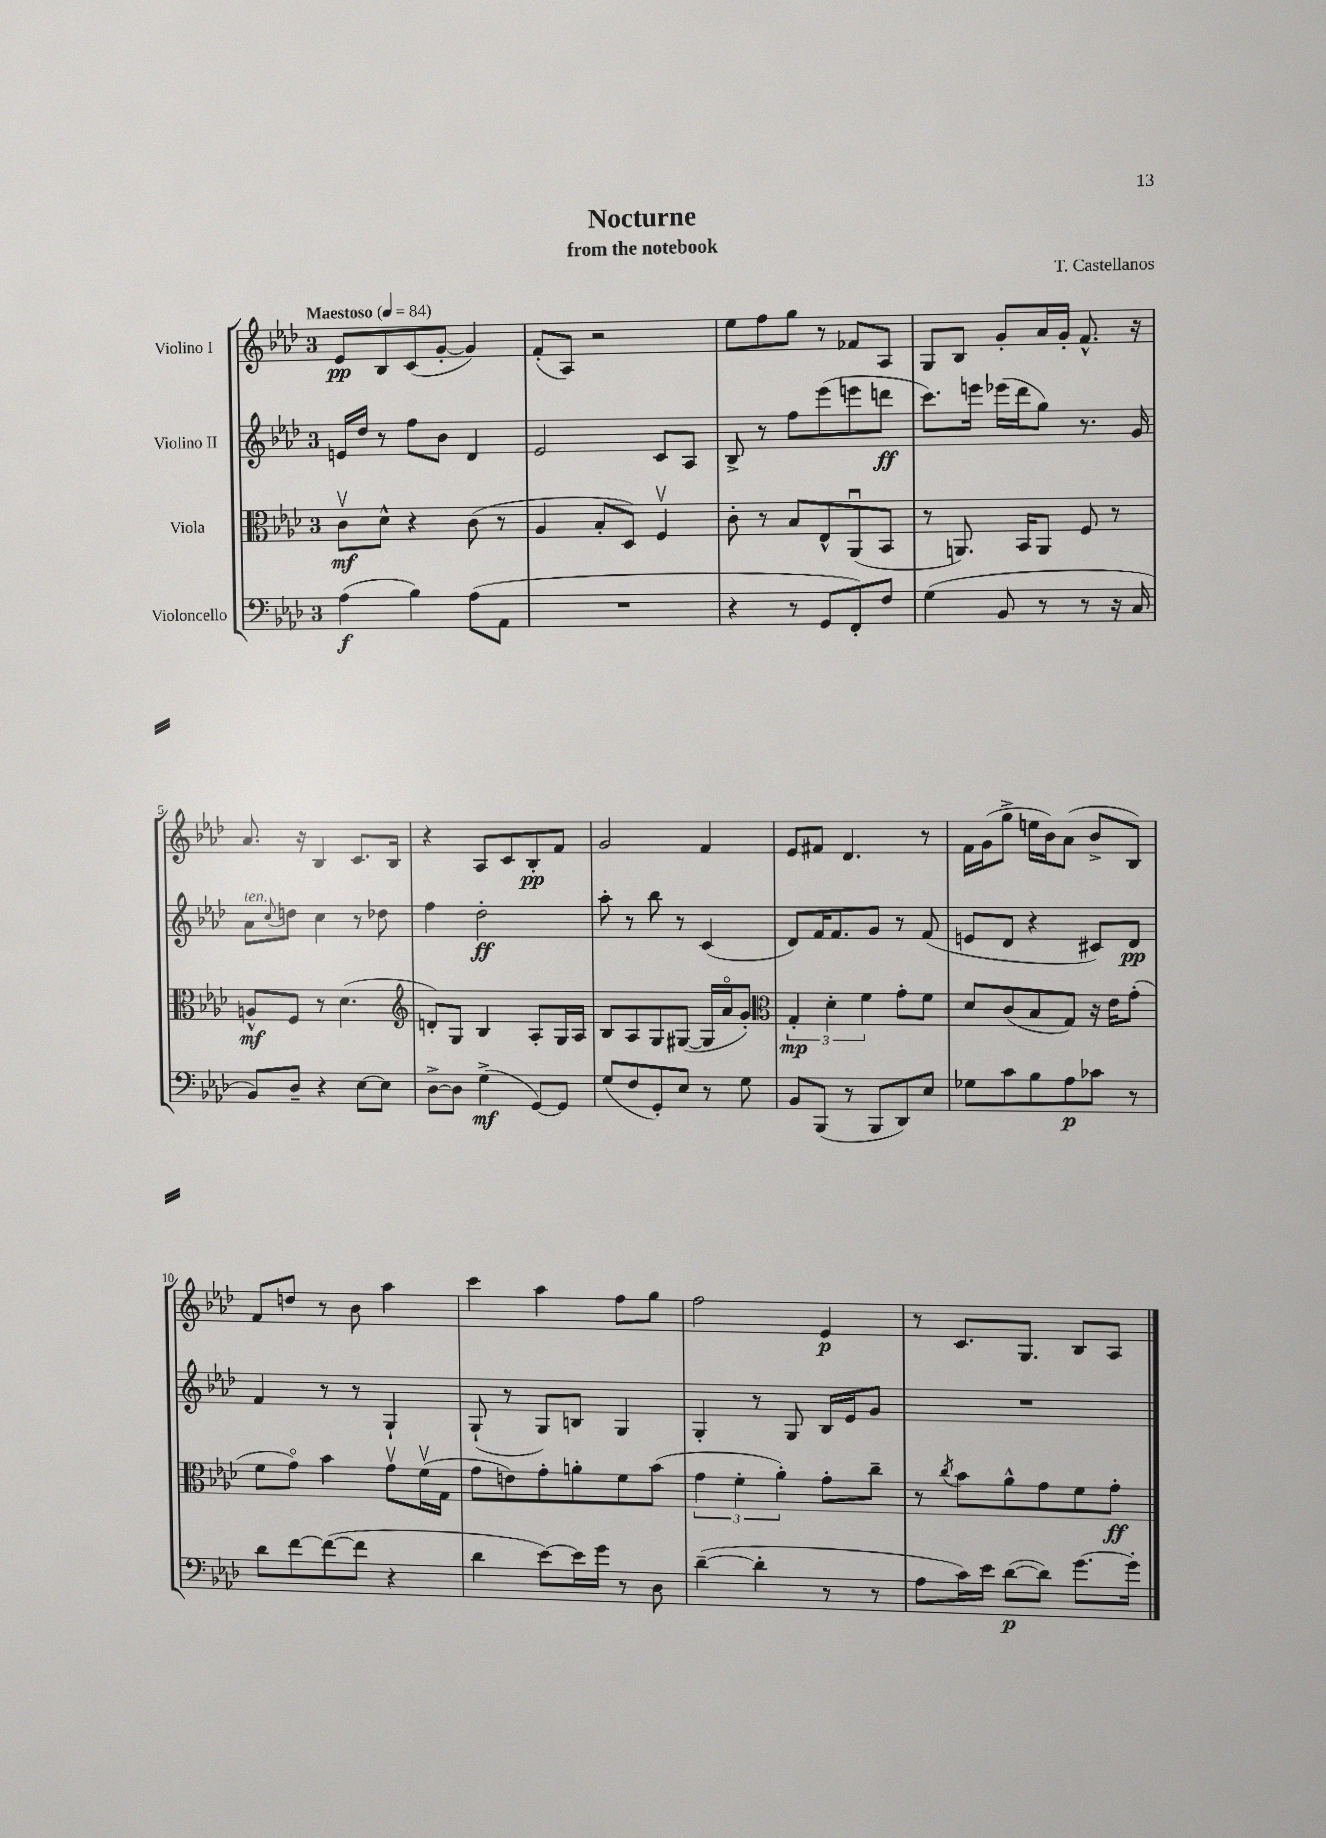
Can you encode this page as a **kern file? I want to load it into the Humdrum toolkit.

**kern	**kern	**kern	**kern
*staff4	*staff3	*staff2	*staff1
*clefF4	*clefC3	*clefG2	*clefG2
*k[b-e-a-d-]	*k[b-e-a-d-]	*k[b-e-a-d-]	*k[b-e-a-d-]
*M3/4	*M3/4	*M3/4	*M3/4
*MM84	*MM84	*MM84	*MM84
(4A-\	8cv\L	16e/LL	8e-/L
.	.	16dd-/JJ	.
.	8d-^^\J	8r	8B-/
4B-\)	4r	8ff\L	(8c/
.	.	8b-\J	[8g'/J
(8A-\L	(8c\	4d-/	4g/])
8AA-\J	8r	.	.
=	=	=	=
2.r	4A-/	2e-/	(8f'/L
.	.	.	8A-/J)
.	8B-'/L	.	2r
.	8D-/J)	.	.
.	4Fv/	8c/L	.
.	.	8A-/J	.
=	=	=	=
4r	8c'\	8B-^/	8ee-\L
.	8r	8r	8ff\
8r	8B-/L	8ff\L	8gg\J
8GG/L	8E-^^/	(8eee-\	8r
8FF'/)	(8AA-u/	8eee\	8f-/L
8F/J	8BB-/J	8ddd\J	8A-/J
=	=	=	=
(4G\	8r	8.ccc\L)	8G/L
.	8.AA/)	.	8B-/J
.	.	16eee\Jk	.
8BB-/	.	(16eee-\LL	8g'/L
.	16BB-/LK	16ddd-\J	.
8r	8AA/J	8gg\J)	16a-/L
.	.	.	16g'/JJ
8r	8F/	8.r	8.f^^/
16r	8r	.	.
16C/	.	16g/	16r
=	=	=	=
8BB-/L)	8A^^/L	8a-\L	8.a-/
.	.	8qqcc/	.
8D-~/J	8F/J	8dd\J	.
.	.	.	16r
4r	8r	4cc\	4B-/
.	(4.d-\	.	.
[8E-\L	.	8r	8.c/L
8E-\]J	.	8dd-\	.
.	.	.	16B-/Jk
=	=	=	=
*	*clefG2	*	*
[8D-^\L	8d'/L)	4ff\	4r
8D-\]J	8G/J	.	.
(4G^\	4B-/	2dd-'\	8A-/L
.	.	.	8c/
[8GG/L)	8A-'/L	.	8B-'/
8GG/]J	16G/L	.	8f/J
.	16A-/JJ	.	.
=	=	=	=
(8G/L	8B-/L	8aa-'\	2g/
8F/	8A-/	8r	.
8GG'/)	8G/	8bb-\	.
8E-/J	([8G#/J	8r	.
8r	16G#/]LL	(4c/	4f/
.	16a-o/J	.	.
8G\	8g'/J)	.	.
=	=	=	=
*	*clefC3	*	*
8BB-/L	6G'/	8d-/L)	8e-/L
(8BBB-/J	.	16f/K	8f#/J
.	6d-'\	.	.
.	.	8.f/	.
8r	.	.	4.d-/
.	6f\	.	.
8BBB-/L	.	8g/J	.
8DD-/)	8g'\L	8r	.
8E-/J	8f\J	(8f/	8r
=	=	=	=
8G-\L	8d-/L	8e/L	16f\LL
.	.	.	(16g\J
8c\	(8c/	8d-/J	8gg^\J
8B-\	8B-/	4r	16ee\LL
.	.	.	16b-\J)
8A-\	8G/J)	.	(8a-\J
8c-\J	16r	8c#/L)	8b-^/L
.	16e-\LK	.	.
8r	(8g'\J	8d-/J	8B-/J)
=	=	=	=
8d-\L	8f\L	4f/	8f/L
[8f\	8go\J)	.	8dd/J
(8f\_	4b-\	8r	8r
8f\]J	.	8r	8b-\
4r	8gv\L	4G`/	4aa-\
.	(16fv\L	.	.
.	16G\JJ	.	.
=	=	=	=
4d-\	8g\L	(8G`/	4ccc\
.	8e\)	8r	.
[8e-\L)	8g'\	8G/L)	4aa-\
16e-\]L	8a'\	8B/J	.
16g\JJ	.	.	.
8r	8f\	4G/	8ff\L
8D-\	(8b-\J	.	8gg\J
=	=	=	=
([4d-~\	6g\	4G'/	2ff\
.	6f'\	.	.
4d-'\]	.	8r	.
.	6a-'\)	.	.
.	.	8G/	.
8r	8g'\L	16B-/LL	4e-/
.	.	16e-/J	.
8r	8cc~\J	8g/J	.
=	=	=	=
8A-\L	8r	2.r	8r
.	8qcc/	.	.
16c\L)	8b-\L	.	8.c/L
16e-\JJ	.	.	.
([8d-\L	8a-^^\	.	.
.	.	.	8.G/J
8d-\]J)	8g\	.	.
[8.g\L	8f\	.	8B-/L
.	8g'\J	.	8A-/J
16g'\]Jk	.	.	.
==	==	==	==
*-	*-	*-	*-
